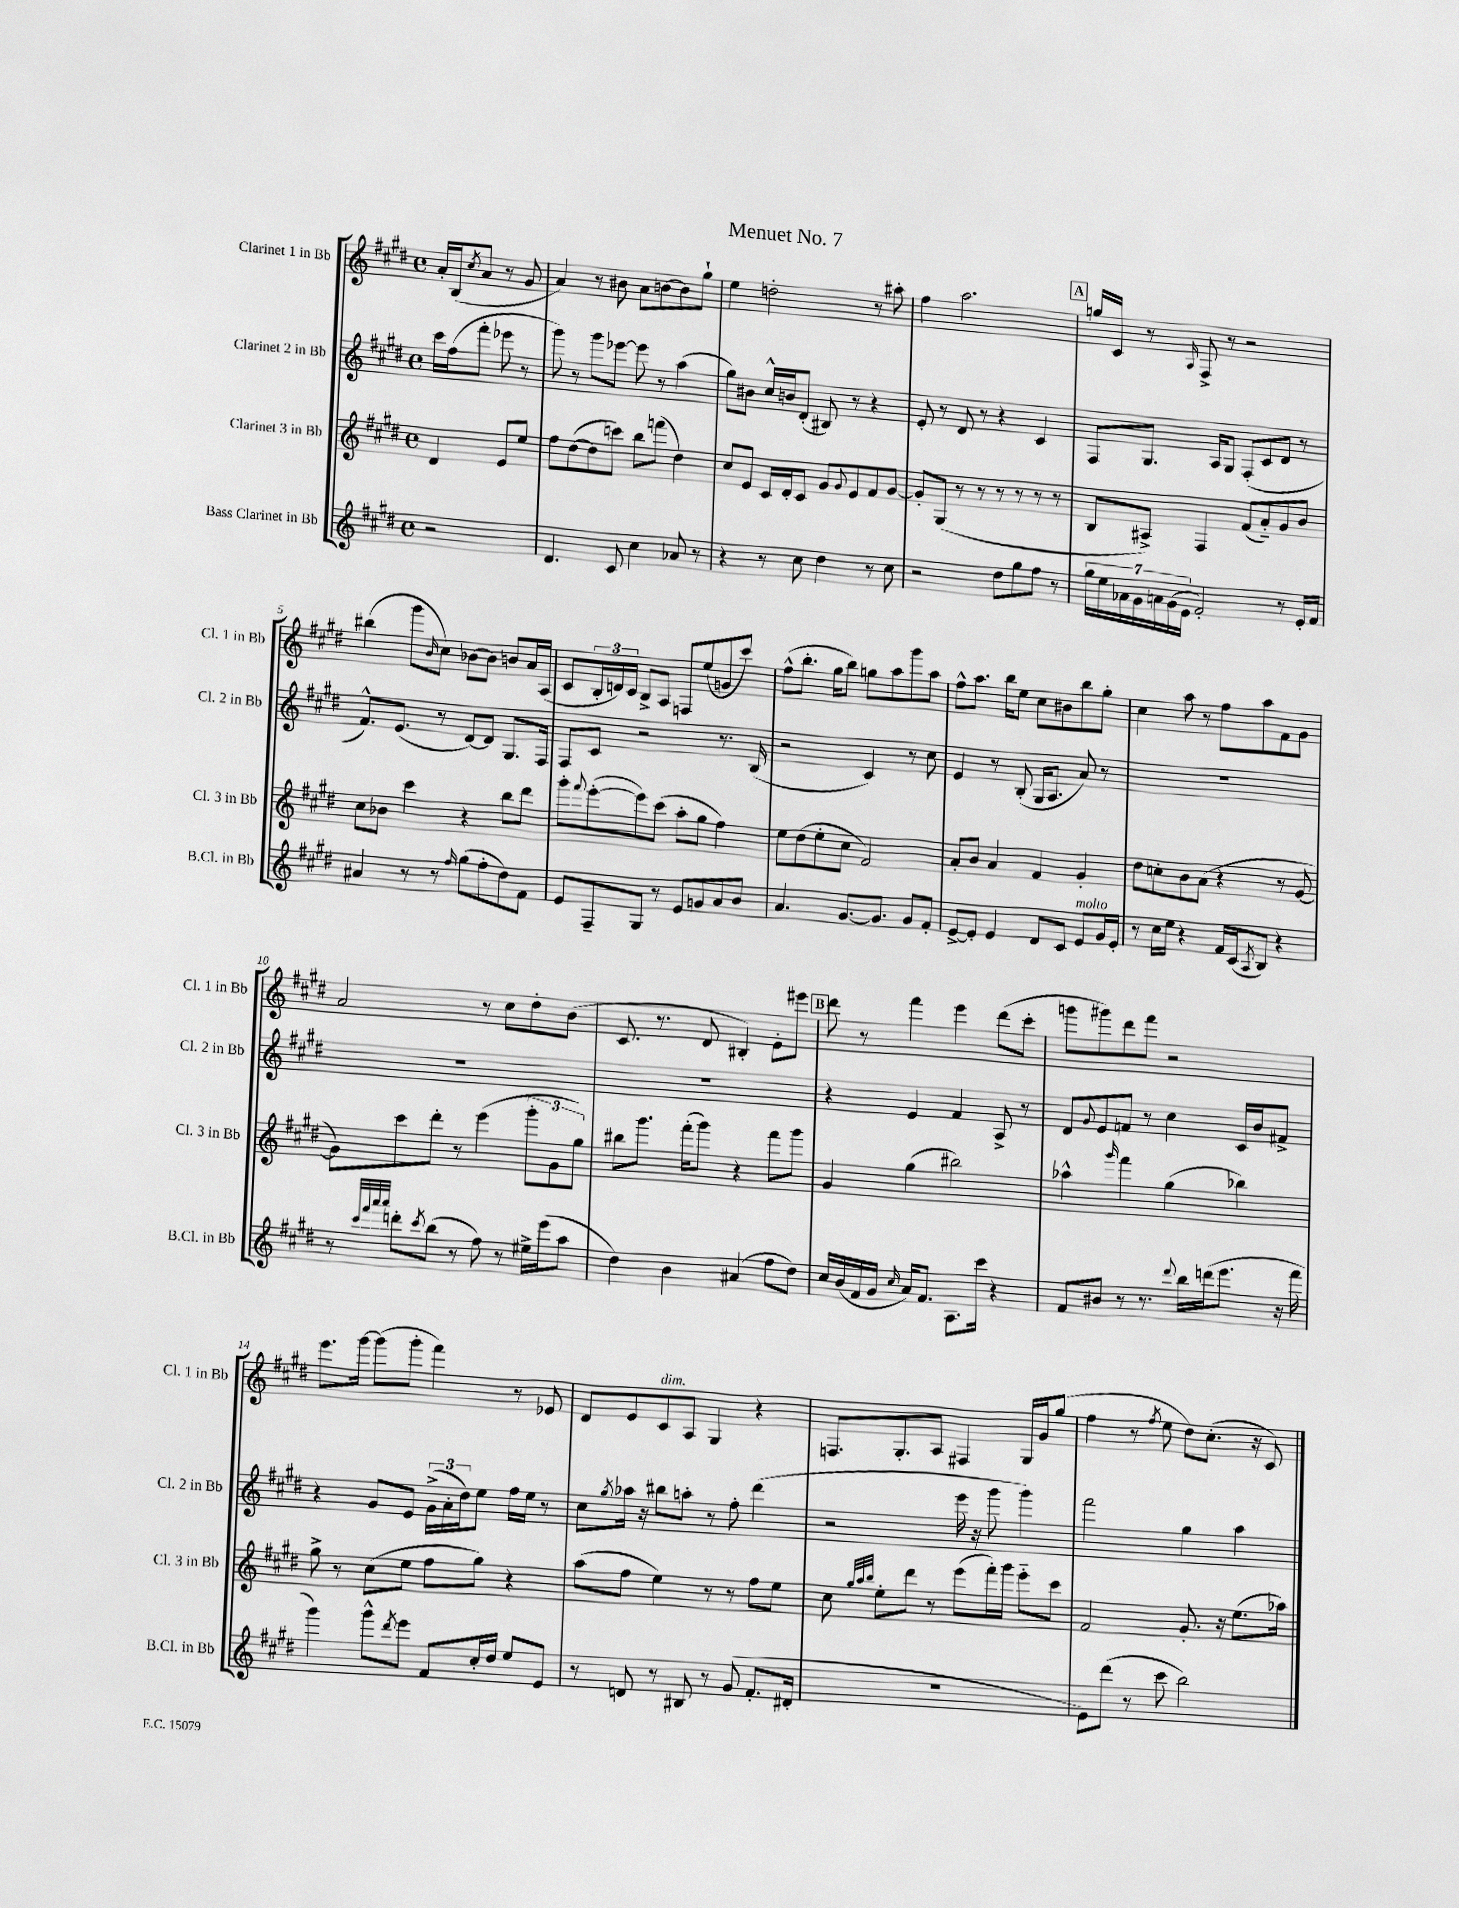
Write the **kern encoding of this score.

**kern	**kern	**kern	**kern
*staff4	*staff3	*staff2	*staff1
*clefG2	*clefG2	*clefG2	*clefG2
*k[f#c#g#d#]	*k[f#c#g#d#]	*k[f#c#g#d#]	*k[f#c#g#d#]
*M4/4	*M4/4	*M4/4	*M4/4
*met(c)	*met(c)	*met(c)	*met(c)
2r	4d#	16ccc#	16a'
.	.	(16ff#	(16B
.	.	.	8qcc#
.	.	8fff#'	8a
.	8e	8eee-	8r
.	8ee	8r	8g#
=	=	=	=
4.d#	8ff#	8ggg#)	4a)
.	([8dd#	8r	.
.	8dd#]	8ggg#	8r
8c#	8ccc)	[8eee-	8b#
4cc#	8bb	8eee-]	8a
.	(8fff	8r	[8b
8a-	4dd#)	(4aa	8b]
8r	.	.	8gg#`
=	=	=	=
4r	8cc#	8gg#)	4ee
.	8e	8b#	.
8r	16c#	16cc#^^	2dd'
.	16d#'	16b	.
8cc#	8c#	(8d#'	.
4dd#	8g#	8B#)	.
.	8qqg#	.	.
.	8e	8r	.
8r	8f#	4r	8r
8cc#	[8g#	.	8aa#'
=	=	=	=
2r	8g#']	8e'	4ff#
.	(8G#	8r	.
.	8r	8d#	2.aa
.	8r	8r	.
8dd#	8r	4r	.
8gg#	8r	.	.
8ff#	8r	4c#	.
8r	8r	.	.
=	=	=	=
28gg#	8B	8F#	16gg
28ee	.	.	.
.	.	.	16c#
28a-	.	.	.
28g#	.	.	.
.	8A#^)	8.G#	8r
28a	.	.	.
(28g#	.	.	.
28e	.	.	.
.	.	.	16qqA
2f#')	4F#	.	8F#^
.	.	16A	.
.	.	8G#	8r
.	(8f#	(8F#'	2r
.	8a'~)	8c#	.
8r	8g#	8d#	.
16e'	8b	8r	.
16f#	.	.	.
=	=	=	=
4a#	8cc#	8.f#^^)	(4bb#
.	8b-	.	.
.	.	(8.e	.
8r	4ccc#	.	8ggg#
.	.	.	16qqb
8r	.	8r	8cc#)
16qqff#	.	.	.
(8gg#	4r	[8d#)	[8b-
8ff#'	.	8d#]	8b-]
8dd#)	8bb	8.G#	8b
8f#	8ddd#	.	16a
.	.	16F#	(16A
=	=	=	=
8e	8ggg#'	8F#	8c#
.	8qqfff#	.	.
8F#~	([8eee'	8c#	24B'
.	.	.	24d)
.	.	.	24c#
8G#	8eee])	2r	8B^
8r	(8ccc#	.	8A
8e	8aa'	.	8F
8g	8gg#	.	(8ee
8a	4ff#)	8.r	8g
8b	.	.	8ccc#)
.	.	(16B	.
=	=	=	=
4.a	8ee	2r	(8ff#^^
.	(8dd#	.	8.bb'
.	8ee'	.	.
.	.	.	16gg#
[8.g#	8cc#	.	8bb)
.	2f#)	4c#)	8gg
8.g#]	.	.	.
.	.	.	8aa
8g#	.	8r	8ggg#
8f#'	.	8cc#	8aa
=	=	=	=
[8e^	8a'	4e	8ff#^^
8e']	8b	.	8.aa
4e	4a	8r	.
.	.	.	16bb
.	.	(8B'	8ee
8d#	4f#	16G#	8cc#
.	.	8.A	.
8c#	.	.	8b#
8e	4g#'	8a)	8bb
16g#	.	8r	8gg#'
16e'	.	.	.
=	=	=	=
8r	8dd#	1r	4cc#
16cc#	8cc'	.	.
16ee	.	.	.
4r	8b	.	8aa
.	(8a	.	8r
16f#	4r	.	8ff#
(16c#	.	.	.
8qA	.	.	.
8B)	.	.	8aa
4r	8r	.	8f#
.	[8g#	.	8g#
=	=	=	=
8r	8g#])	1r	2a
32qqccc#	.	.	.
32qqfff#	.	.	.
32qqaaa	.	.	.
32qqaaa	.	.	.
8ddd'	8ccc#	.	.
8qccc#	.	.	.
(8bb	8ddd#'	.	.
8r	8r	.	.
8ff#)	(4eee	.	8r
8r	.	.	8cc#
16ee#^	12ggg#'	.	8dd#'
(16eee	.	.	.
.	12g#	.	.
8aa	.	.	(8b
.	12gg#)	.	.
=	=	=	=
4dd#)	8bb#	1r	8.c#
.	8.ggg#	.	.
.	.	.	8.r
4b	.	.	.
.	(16fff#'	.	.
.	8ggg#)	.	8d#
(4a#	4r	.	4B#')
8ff#	8fff#	.	8e'
8dd#)	8ggg#	.	8eee#
=	=	=	=
16cc#	4g#	4r	8ddd#
(16b	.	.	.
16f#	.	.	8r
16g#	.	.	.
16qqcc#	.	.	.
16a)	(4gg#	4e	4fff#
8.f#	.	.	.
8.A	2bb#)	4f#	4eee
16ccc#	.	.	.
4r	.	8A^	(8ddd#
.	.	8r	8ccc#'
=	=	=	=
8f#	4aa-^^	8d#	8ggg
.	.	8qqg#	.
8b#	.	8e	8ggg#)
.	16qqggg#	.	.
8r	4fff#	8f	8ddd#
8.r	.	8r	8fff#
.	(4gg#	4cc#	2r
8qqddd#	.	.	.
16bb	.	.	.
(16ddd	.	.	.
8.eee	.	.	.
.	4bb-)	16c#	.
.	.	16b	.
16r	.	8f#^	.
16fff#	.	.	.
=	=	=	=
4ggg#)	8gg#^	4r	8.eee
.	8r	.	.
.	.	.	[16ggg#
8ggg#^^	(8cc#	8g#	(8ggg#]
8qddd#	.	.	.
8eee	8ee	8e	8ggg#'
8f#	8ff#	(24g#^	4fff#)
.	.	24a'	.
.	.	24dd#)	.
16cc#'	8gg#)	8ee	.
16dd#	.	.	.
8ee	4r	16ff#	8r
.	.	16ee	.
8e	.	8r	8e-
=	=	=	=
8r	(8aa	8cc#	8d#
.	.	8qgg#	.
8d	8ff#	16aa-	8e
.	.	16r	.
8r	4ee)	8bb#	8c#
8B#	.	8aa'	8A
8r	8r	8r	4G#
(8g#	8r	8ff#'	.
8.f#'	8ff#	(4ddd#	4r
.	8ee	.	.
16d#'	.	.	.
=	=	=	=
1r	8cc#	2r	8.F
.	32qqgg#	.	.
.	32qqaa	.	.
.	32qqbb	.	.
.	8ee'	.	.
.	.	.	8.G#'
.	8ddd#	.	.
.	8r	.	8A
.	(8eee	16eee	4F#
.	.	16r	.
.	16fff#')	8ggg#	.
.	16ggg#	.	.
.	8eee'~	4ggg#)	16G#
.	.	.	16g#
.	8ccc#	.	(8gg#
=	=	=	=
8e)	2f#	2fff#	4ff#
(8ddd#	.	.	.
8r	.	.	8r
.	.	.	8qff#
8ccc#	.	.	8ee
2bb)	8.g#'	4gg#	8dd#)
.	.	.	(8.cc#'
.	16r	.	.
.	(8.ee	4aa	.
.	.	.	16r
.	.	.	8c#)
.	16aa-)	.	.
==	==	==	==
*-	*-	*-	*-
